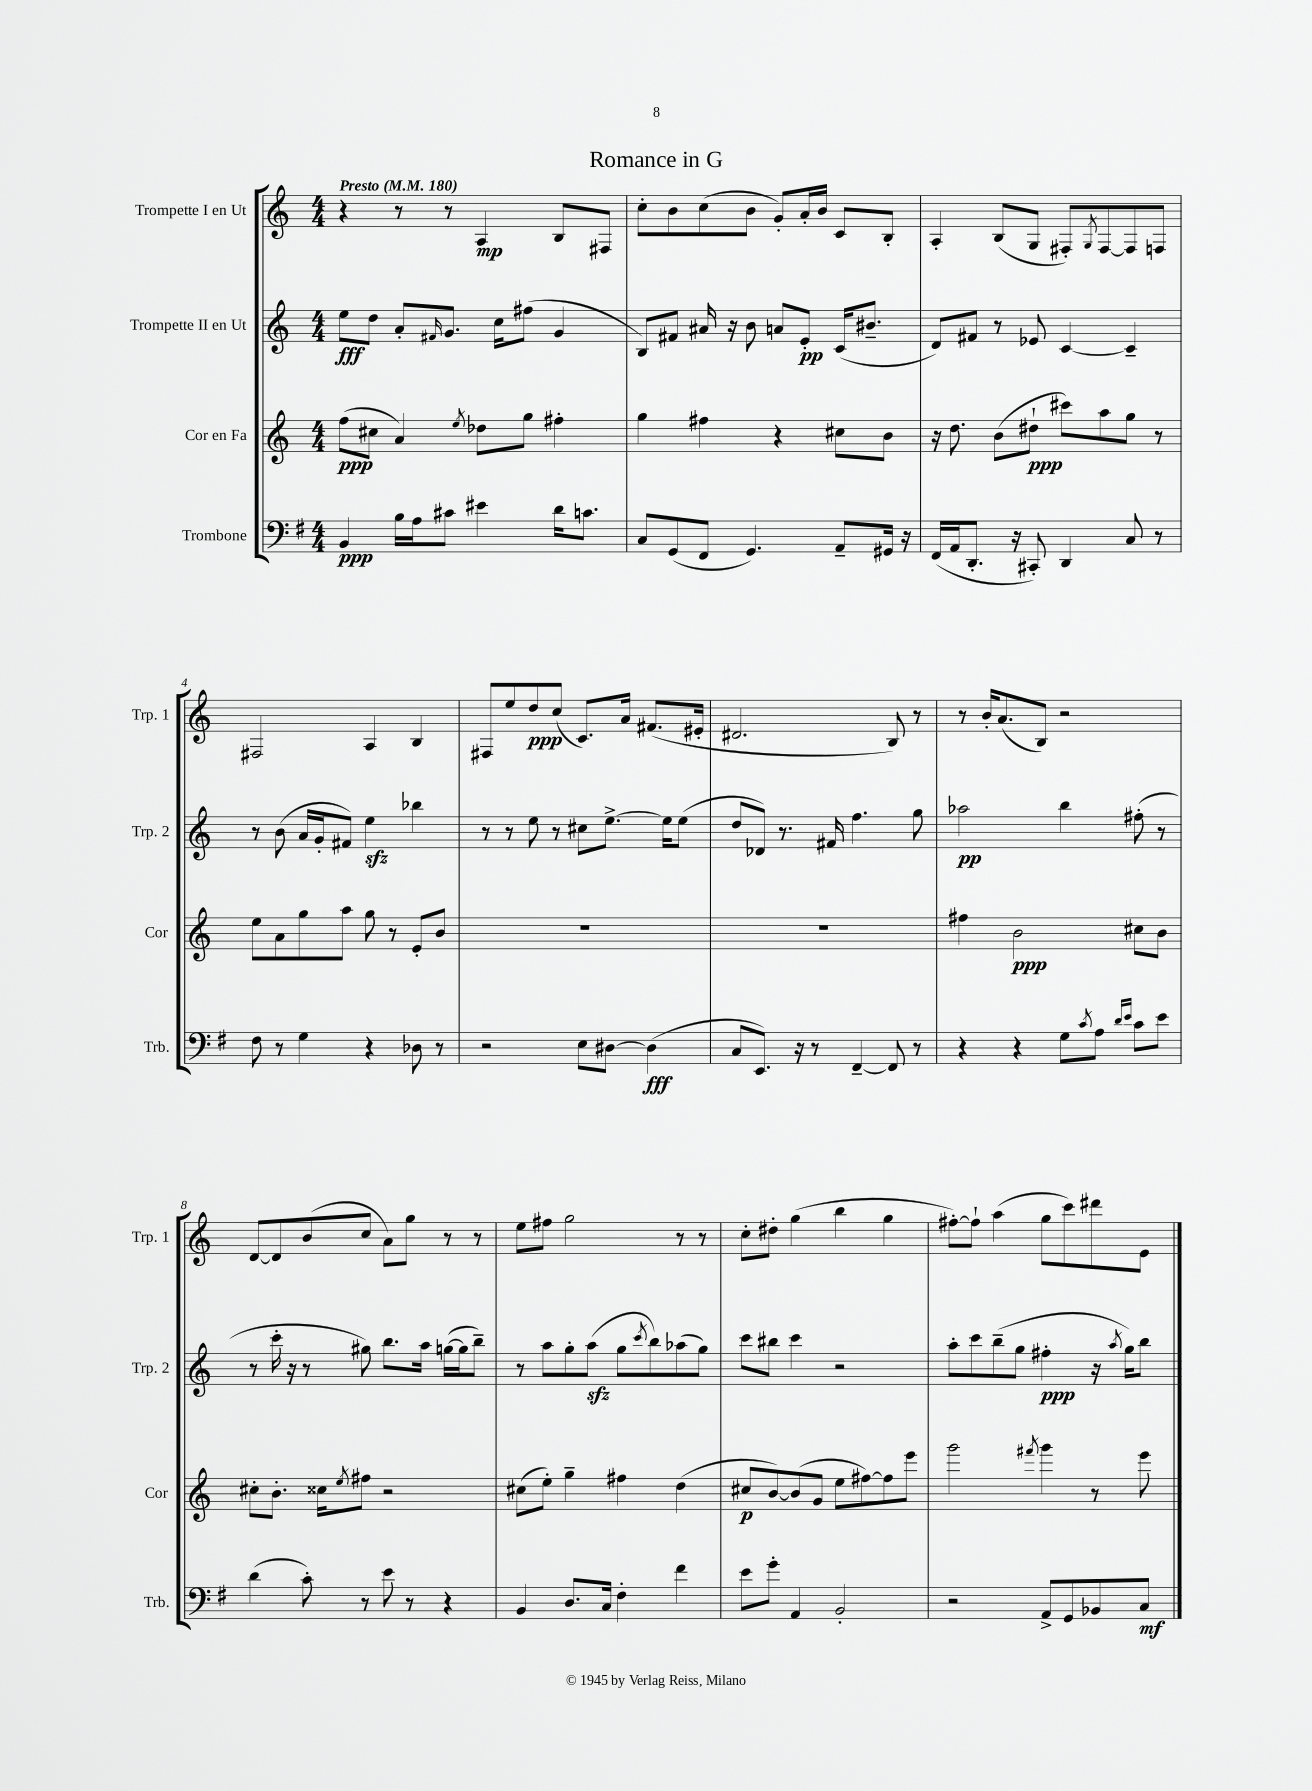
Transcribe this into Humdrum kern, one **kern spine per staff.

**kern	**dynam	**kern	**dynam	**kern	**dynam	**kern	**dynam
*part4	*part4	*part3	*part3	*part2	*part2	*part1	*part1
*staff4	*staff4	*staff3	*staff3	*staff2	*staff2	*staff1	*staff1
*I"Trombone	*	*I"Cor en Fa	*	*I"Trompette II en Ut	*	*I"Trompette I en Ut	*
*I'Trb.	*	*I'Cor	*	*I'Trp. 2	*	*I'Trp. 1	*
*clefF4	*	*clefG2	*	*clefG2	*	*clefG2	*
*k[f#]	*	*k[]	*	*k[]	*	*k[]	*
*M4/4	*	*M4/4	*	*M4/4	*	*M4/4	*
*MM180	*	*MM180	*	*MM180	*	*MM180	*
=1	=1	=1	=1	=1	=1	=1	=1
!	!	!	!	!	!	!LO:TX:a:B:t=Presto	!
4BB/	ppp	(8ff\L	ppp	8ee\L	fff	4r	.
.	.	8cc#X\J	.	8dd\J	.	.	.
16B\LL	.	4a/)	.	8a'/L	.	8r	.
16A\J	.	.	.	.	.	.	.
.	.	.	.	16qqf#X/	.	.	.
8c#X\J	.	.	.	8.g/J	.	8r	.
.	.	8qee/	.	.	.	.	.
4e#X\	.	8dd-X\L	.	.	.	4A/	mp
.	.	.	.	16cc\KL	.	.	.
.	.	8gg\J	.	(8ff#X\J	.	.	.
16d\KL	.	4ff#X'\	.	4g/	.	8B/L	.
8.cn\J	.	.	.	.	.	.	.
.	.	.	.	.	.	8F#X/J	.
=2	=2	=2	=2	=2	=2	=2	=2
8C/L	.	4gg\	.	8B/L)	.	8cc'\L	.
(8GG/	.	.	.	8f#X/J	.	8b\	.
8FF#/J	.	4ff#X\	.	16a#X/	.	(8cc\	.
.	.	.	.	16r	.	.	.
4.GG/)	.	.	.	8b\	.	8b\J	.
.	.	4r	.	8an/L	.	8g'/L)	.
.	.	.	.	8e'/J	pp	16a'/L	.
.	.	.	.	.	.	16b/JJ	.
8AA~/L	.	8cc#X\L	.	(16c/KL	.	8c/L	.
.	.	.	.	8.b#X~/J	.	.	.
16GG#X/Jk	.	8b\J	.	.	.	8B'/J	.
16r	.	.	.	.	.	.	.
=3	=3	=3	=3	=3	=3	=3	=3
(16FF#/LL	.	16r	.	8d/L)	.	4A'/	.
16AA/J	.	8.dd\	.	.	.	.	.
8.DD'/J	.	.	.	8f#X/J	.	.	.
.	.	(8b\L	.	8r	.	(8B/L	.
16r	.	.	.	.	.	.	.
8CC#X'/)	.	8dd#X`\J	ppp	8e-X/	.	8G/J	.
4DD/	.	8ccc#X\L)	.	[4c/	.	8F#X'/L)	.
.	.	.	.	.	.	8qG/	.
.	.	8aa\	.	.	.	[8F#/	.
8C/	.	8gg\J	.	4c~/]	.	8F#/]	.
8r	.	8r	.	.	.	8Fn/J	.
!!LO:LB:g=z
=4	=4	=4	=4	=4	=4	=4	=4
8F#\	.	8ee\L	.	8r	.	2F#X/	.
8r	.	8a\	.	(8b\	.	.	.
4G\	.	8gg\	.	16a/LL	.	.	.
.	.	.	.	16g'/J	.	.	.
.	.	8aa\J	.	8f#X/J)	.	.	.
4r	.	8gg\	.	4eezz\	.	4A/	.
.	.	8r	.	.	.	.	.
8D-X\	.	8e'/L	.	4bb-X\	.	4B/	.
8r	.	8b/J	.	.	.	.	.
=5	=5	=5	=5	=5	=5	=5	=5
2r	.	1r	.	8r	.	8F#X/L	.
.	.	.	.	8r	.	8ee/	.
.	.	.	.	8ee\	.	8dd/	ppp
.	.	.	.	8r	.	(8cc/J	.
8E\L	.	.	.	8cc#X\L	.	8.c/L)	.
[8D#X\J	.	.	.	[8.ee^\J	.	.	.
.	.	.	.	.	.	16a/Jk	.
(4D#\]	fff	.	.	.	.	(8.f#X/L	.
.	.	.	.	16ee\KL]	.	.	.
.	.	.	.	(8ee\J	.	.	.
.	.	.	.	.	.	16e#X'/Jk	.
=6	=6	=6	=6	=6	=6	=6	=6
8C/L	.	1r	.	8dd/L	.	2.d#X/	.
8.EE/J)	.	.	.	8d-X/J)	.	.	.
.	.	.	.	8.r	.	.	.
16r	.	.	.	.	.	.	.
8r	.	.	.	.	.	.	.
.	.	.	.	16f#X/	.	.	.
[4FF#~/	.	.	.	4.ff\	.	.	.
8FF#/]	.	.	.	.	.	8B/)	.
8r	.	.	.	8gg\	.	8r	.
=7	=7	=7	=7	=7	=7	=7	=7
4r	.	4ff#X\	.	2aa-X\	pp	8r	.
.	.	.	.	.	.	16b'/KL	.
.	.	.	.	.	.	(8.a/	.
4r	.	2b\	ppp	.	.	.	.
.	.	.	.	.	.	8B/J)	.
8G\L	.	.	.	4bb\	.	2r	.
8qc/	.	.	.	.	.	.	.
8A\J	.	.	.	.	.	.	.
16qqd/LL	.	.	.	.	.	.	.
16qqe/JJ	.	.	.	.	.	.	.
8c\L	.	8cc#X\L	.	(8ff#X'\	.	.	.
8e\J	.	8b\J	.	8r	.	.	.
!!LO:LB:g=z
=8	=8	=8	=8	=8	=8	=8	=8
(4d\	.	8cc#X'\L	.	8r	.	[8d/L	.
.	.	8.b'\J	.	16ccc'\	.	8d/]	.
.	.	.	.	16r	.	.	.
8c'\)	.	.	.	8r	.	(8b/	.
.	.	16cc##X\KL	.	.	.	.	.
.	.	8qee/	.	.	.	.	.
8r	.	8ff#X\J	.	8gg#X\)	.	8cc/J	.
8e\	.	2r	.	8.bb\L	.	8a\L)	.
8r	.	.	.	.	.	8gg\J	.
.	.	.	.	16aa\Jk	.	.	.
4r	.	.	.	([16ggn\LL	.	8r	.
.	.	.	.	16gg\J]	.	.	.
.	.	.	.	8bb~\J)	.	8r	.
=9	=9	=9	=9	=9	=9	=9	=9
4BB/	.	(8cc#X\L	.	8r	.	8ee\L	.
.	.	8ee'\J)	.	8aa\L	.	8ff#X\J	.
8.D/L	.	4gg~\	.	8gg'\	.	2gg\	.
.	.	.	.	(8aazz\J	.	.	.
16C/Jk	.	.	.	.	.	.	.
4F#'\	.	4ff#X\	.	8gg\L	.	.	.
.	.	.	.	8qccc/	.	.	.
.	.	.	.	8bb\)	.	.	.
4f#\	.	(4dd\	.	(8aa-X\	.	8r	.
.	.	.	.	8gg\J)	.	8r	.
=10	=10	=10	=10	=10	=10	=10	=10
8e\L	.	8cc#X/L	p	8ccc\L	.	8cc'\L	.
8g'\J	.	[8b/)	.	8bb#X\J	.	8dd#X'\J	.
4AA/	.	(8b/]	.	4ccc\	.	(4gg\	.
.	.	8g/J	.	.	.	.	.
2BB'/	.	8ee\L	.	2r	.	4bb\	.
.	.	[8ff#X\)	.	.	.	.	.
.	.	8ff#\]	.	.	.	4gg\	.
.	.	8eee\J	.	.	.	.	.
=11	=11	=11	=11	=11	=11	=11	=11
2r	.	2ggg\	.	8aa'\L	.	[8ff#X'\L)	.
.	.	.	.	8ccc\	.	8ff#`\J]	.
.	.	.	.	(8bb~\	.	(4aa\	.
.	.	.	.	8gg\J	.	.	.
.	.	8qfff#X/	.	.	.	.	.
8AA^/L	.	4ggg\	.	4ff#X'\	ppp	8gg\L	.
8GG/	.	.	.	.	.	8ccc\)	.
8BB-X/	.	8r	.	16r	.	8ddd#X\	.
.	.	.	.	8qaa/	.	.	.
.	.	.	.	16gg\KL)	.	.	.
8C/J	mf	8eee\	.	8bb\J	.	8e\J	.
==	==	==	==	==	==	==	==
*-	*-	*-	*-	*-	*-	*-	*-
